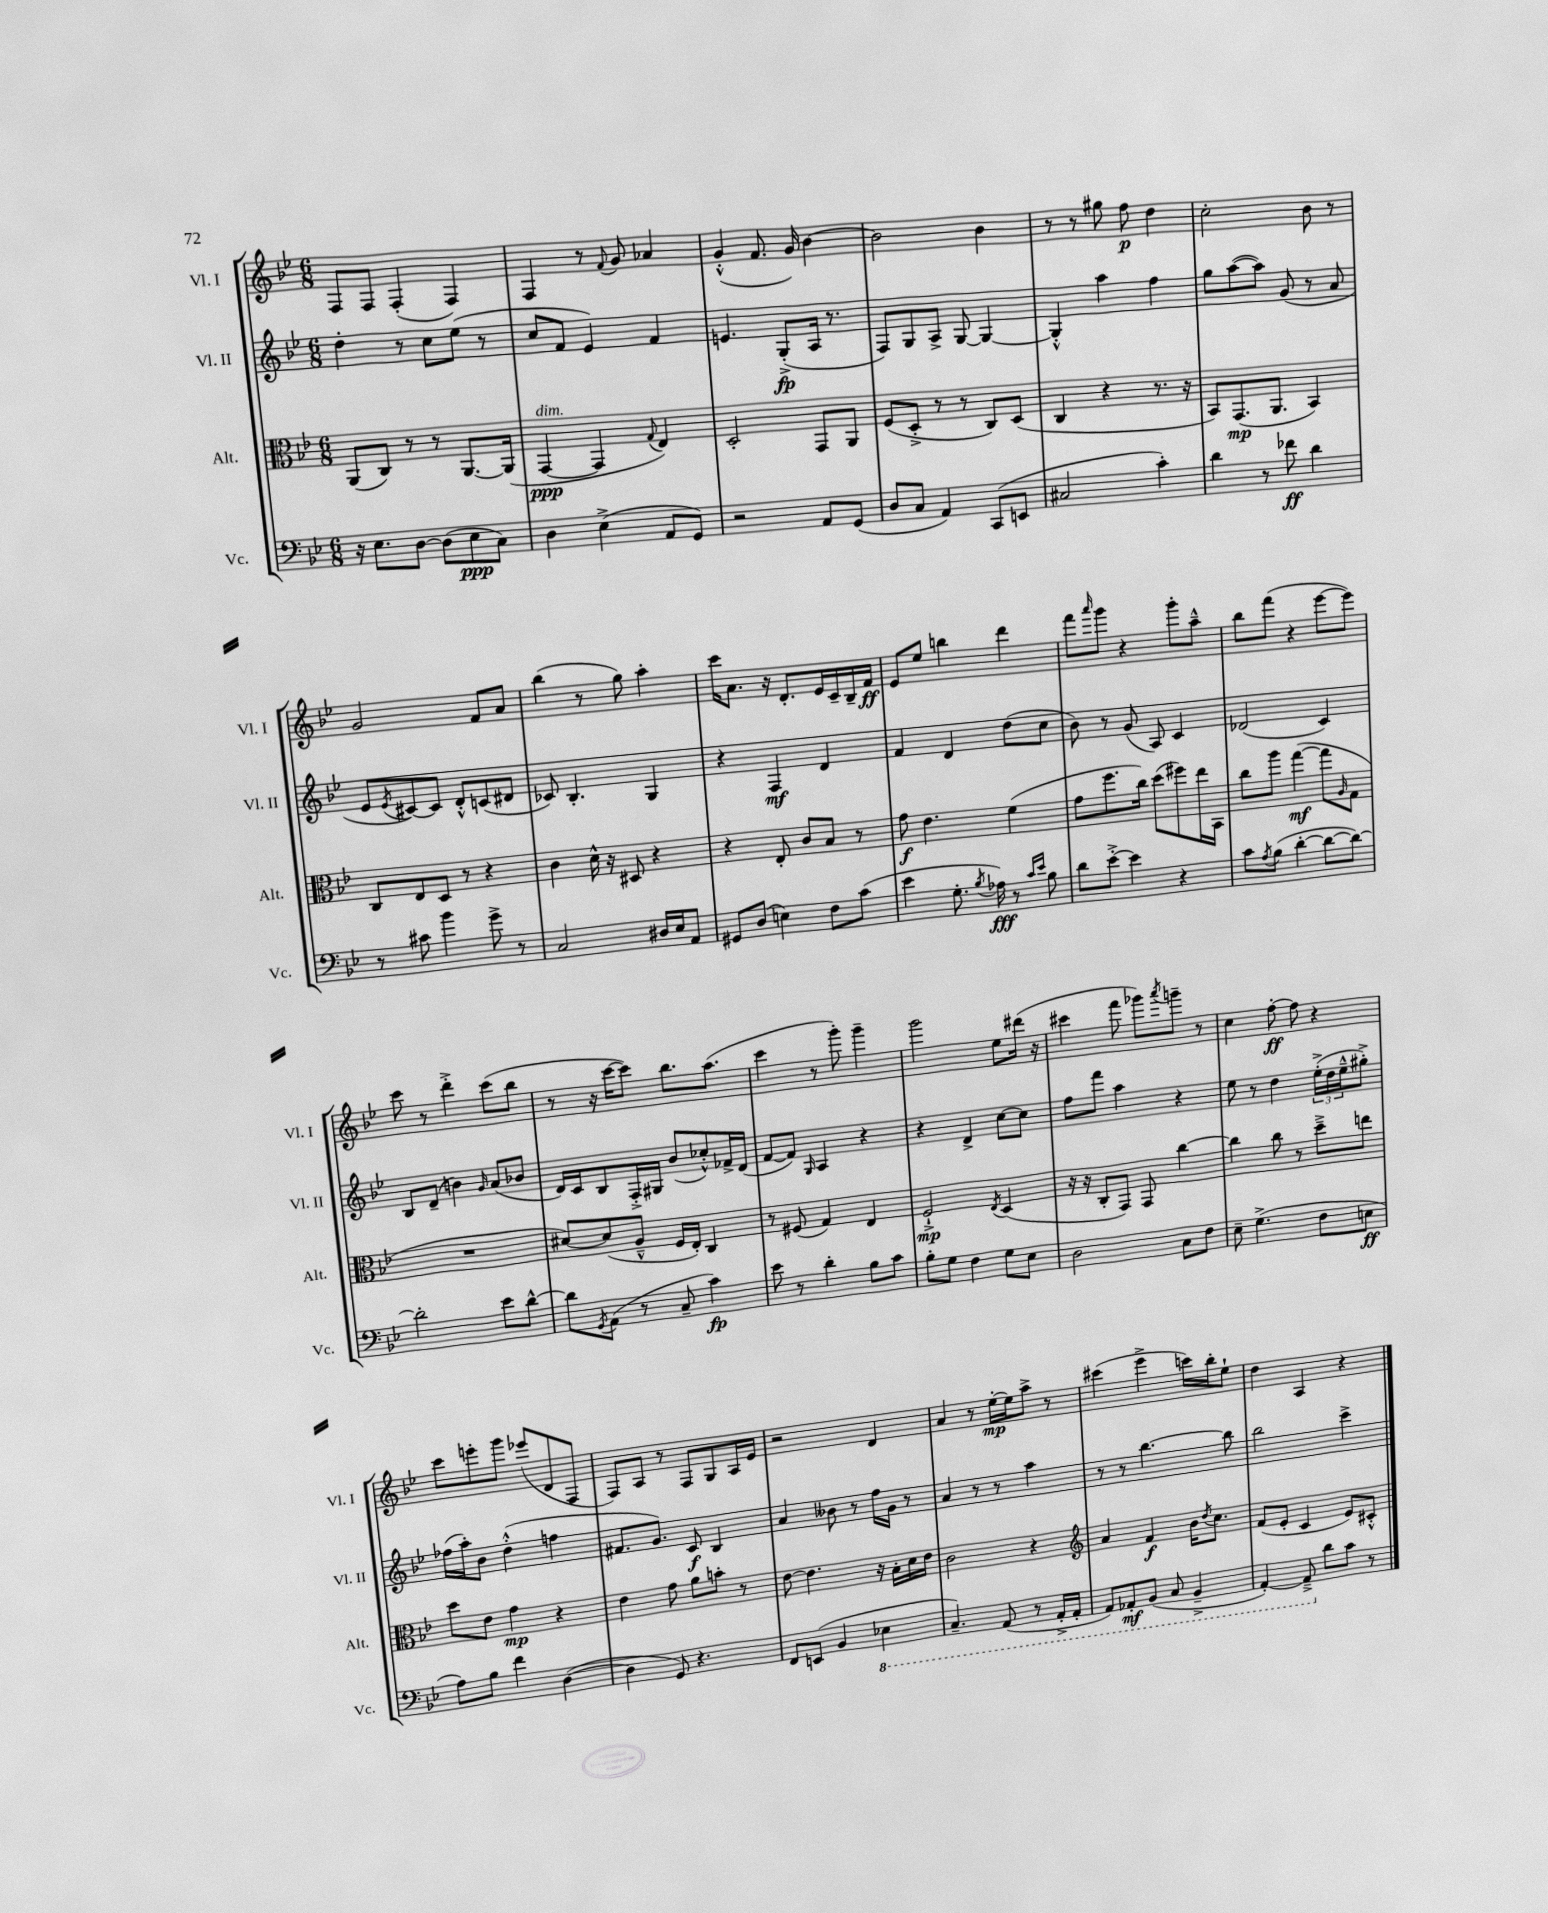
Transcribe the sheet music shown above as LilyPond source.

<<
\new StaffGroup <<
\new Staff = "s0" \with { instrumentName = "Vl. I" shortInstrumentName = "Vl. I" } {
    \clef treble \key bes \major \numericTimeSignature \time 6/8
    f8 f8 f4-.( f4) |
    f4 r8 \appoggiatura { f'8 } g'8 aes'4 |
    g'4-.-^( f'8. g'16) bes'4~ |
    bes'2 bes'4 |
    r8 r8 gis''8 f''8\p d''4 |
    c''2-. bes'8 r8 |
    g'2 f'8 a'8 |
    bes''4( r8 g''8) a''4-. |
    c'''16 a'8. r16 d'8.-. ees'16 c'16-- bes16-- f'16\ff |
    ees'8 ees''8 b''4 d'''4 |
    f'''8 \grace { a'''16 } g'''8 r4 g'''8-. a''8---^ |
    bes''8 f'''8( r4 ees'''8~ ees'''8) |
    c'''8 r8 d'''4-.-> c'''8( bes''8 |
    r8 r16 c'''16~ c'''8) bes''8. a''8.( |
    c'''4 r8 g'''8-.) g'''4-- |
    g'''2 ees''8 dis'''16( r16 |
    cis'''4 f'''8 ges'''8) \acciaccatura { a'''8 } g'''8-- r8 |
    c''4 f''8~-.\ff f''8 r4 |
    c'''8 e'''8-. g'''8 ees'''8( d'8 f8 |
    f8) a8 r8 f8 g8 a16 ees'16 |
    r2 d'4 |
    a'4 r8 ees''16~-.\mp ees''16 a''8-> r8 |
    cis'''4( ees'''4-> c'''16) bes''16-. ees''8-! |
    d''4 a4 r4 \bar "|." |
}
\new Staff = "s1" \with { instrumentName = "Vl. II" shortInstrumentName = "Vl. II" } {
    \clef treble \key bes \major \numericTimeSignature \time 6/8
    d''4-. r8 c''8 ees''8( r8 |
    c''8 f'8 ees'4) f'4 |
    e'4. g8-.->\fp( a16 r8. |
    f8) g8 a8-> g8~ g4~ |
    g4-.-^ a''4 f''4 |
    g''8 a''8~( a''8) g'8( r8 a'8 |
    ees'8 \acciaccatura { ees'8 } cis'8~) cis'8 d'8-.-^ c'8( dis'8 |
    ces'8) bes4.-. g4 |
    r4 f4\mf d'4 |
    f'4 d'4 d''8( c''8 |
    bes'8) r8 g'8( a8) c'4 |
    des'2( c'4) |
    bes8 d'8--( b'4) \grace { g'16 } a'8( bes'8 |
    d'16) c'16 bes8 f16-.-> gis16 bes'8( ces''8-.-^) fes'16-> d'16( |
    f'8~ f'8) \grace { g16 } a4 r4 |
    r4 d'4-> c''8~ c''8 |
    f''8 f'''8 a''4 r4 |
    ees''8 r8 d''4 \tuplet 3/2 { ees''16-.->( d''16 ees''16---^ } gis''8-.->) |
    fes''16( a''16-.) bes'8 d''4-.-^( f''4 |
    fis'8. g'8.) c'8\f bes4 |
    a'4 beses'8 r8 f''16 g'16 r8 |
    a'4 r8 r8 a''4 |
    r8 r8 bes''4.~ bes''8 |
    bes''2 c'''4-> \bar "|." |
}
\new Staff = "s2" \with { instrumentName = "Alt." shortInstrumentName = "Alt." } {
    \clef alto \key bes \major \numericTimeSignature \time 6/8
    a,8( c8) r8 r8 a,8.~ a,16( |
    g,4~\ppp^\markup { \italic "dim." } g,4 \appoggiatura { g8 } ees4) |
    d2-. g,8 a,8 |
    f8( d8-.-> r8 r8 c8) d8( |
    c4 r4 r8. r16 |
    bes,8) g,8.\mp( a,8. bes,4) |
    c8 ees8 d8 r8 r4 |
    c'4 d'16-^ r16 dis8 r4 |
    r4 ees8-. c'8 bes8 r8 |
    g'8\f ees'4. f'4( |
    g'8 f''8. c''16) d''8( fis''8) ees''16 bes,16 |
    c''8 a''8 g''4~\mf( g''8 \grace { a16 } g8 |
    R2. |
    dis'8~) dis'8( a8---^ f16 ees16-.) c4 |
    r8 fis8( g4) ees4 |
    f2-!->\mp \acciaccatura { ees8 } d4( |
    r16 r16 c8-. g,8) g,8 c''4~ |
    c''4 c''8 r8 d''8---> e''8 |
    d''8 ees'8 g'4\mp r4 |
    ees'4 g'8 a'8 b'8-. r8 |
    ees'8~ ees'4. r16 bes16-. d'16 ees'16 |
    c'2 r4 |
    \clef treble a'4 f'4\f bes'16 \acciaccatura { d''8 } c''8. |
    f'8( ees'8-. c'4 ees'8) cis'8-.-^ \bar "|." |
}
\new Staff = "s3" \with { instrumentName = "Vc." shortInstrumentName = "Vc." } {
    \clef bass \key bes \major \numericTimeSignature \time 6/8
    r16 ees8. d8~ d8( ees8\ppp c8) |
    d4 ees4->( a,8 g,8) |
    r2 a,8 g,8( |
    d8 c8 a,4) c,8( e,8 |
    cis2 c'4-.) |
    d'4 r8 fes'8\ff d'4 |
    r8 cis'8 bes'4 g'8-> r8 |
    c2 dis16 ees16 a,8 |
    gis,8 d8( e4) f8 c'8( |
    ees'4 g8.-. \acciaccatura { bes8 } aes16\fff) r8 \grace { c'16 ees'16 } bes8 |
    d'8 ees'8~-.-> ees'4 r4 |
    c'8 \acciaccatura { a8 } bes8( d'4~-. d'8~ d'8~) |
    d'2-. ees'8 d'8~-^ |
    d'8 \acciaccatura { g,8 } a,8( r8 c8-- c'4\fp) |
    ees'8 r8 d'4-. bes8 c'8 |
    bes8-. g8 f4 g8 ees8 |
    d2 c8 f8 |
    ees8-- g4.->( f8 e8\ff |
    a8) bes8 f'4 d4~( |
    d4 g,8) r4. |
    f,8 e,8( bes,4 \ottava #-1 ees,4 |
    c,4.--) a,,8( r8 a,,16-.-> a,,16-. |
    a,,8) aes,,8-.\mf bes,,8( c,8 bes,,4---> |
    a,,4~-.) a,,8---> \ottava #0 d'8 c'8 r8 \bar "|." |
}
>>
>>
\layout { \context { \Score \remove "Bar_number_engraver" } }
